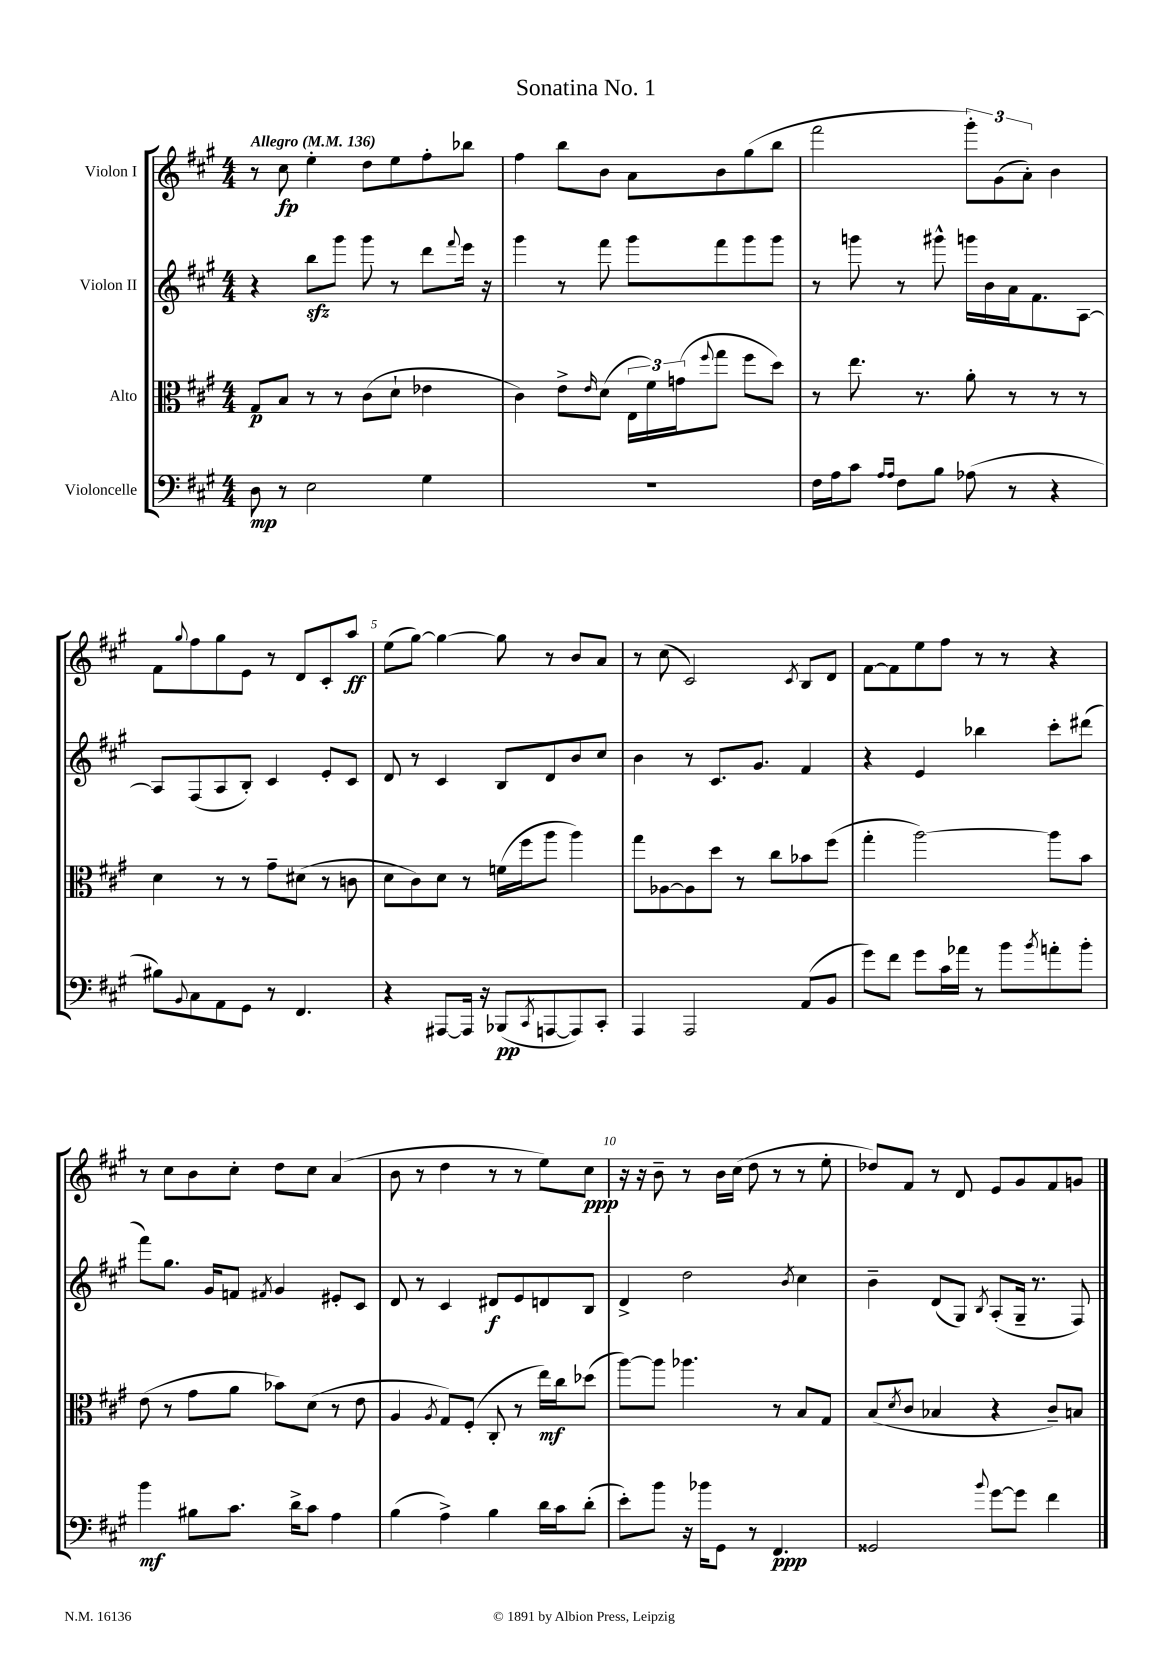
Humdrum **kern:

**kern	**kern	**kern	**kern
*staff4	*staff3	*staff2	*staff1
*clefF4	*clefC3	*clefG2	*clefG2
*k[f#c#g#]	*k[f#c#g#]	*k[f#c#g#]	*k[f#c#g#]
*M4/4	*M4/4	*M4/4	*M4/4
*MM136	*MM136	*MM136	*MM136
8D	8G#	4r	8r
8r	8B	.	8cc#
2E	8r	8bb	4ee'
.	8r	8ggg#	.
.	(8c#	8ggg#	8dd
.	8d`	8r	8ee
4G#	4e-	8ddd	8ff#'
.	.	8qqfff#	.
.	.	16eee	8bb-
.	.	16r	.
=	=	=	=
1r	4c#)	4ggg#	4ff#
.	8e^	8r	8bb
.	16qqe	.	.
.	(8d	8fff#	8b
.	24E	8ggg#	8a
.	24f#)	.	.
.	(24g	.	.
.	8qqff#	.	.
.	8gg#	8fff#	8b
.	8ff#	8ggg#	(8gg#
.	8dd)	8ggg#	8bb
=	=	=	=
16F#	8r	8r	2fff#
16A	.	.	.
8c#	8.ee	8ggg	.
16qqA	.	.	.
16qqA	.	.	.
8F#	.	8r	.
.	8.r	.	.
8B	.	8ggg#^^	.
(8A-	8a'	16ggg	12ggg#')
.	.	16b	.
.	.	.	(12g#
8r	8r	16a	.
.	.	.	12a')
.	.	8.f#	.
4r	8r	.	4b
.	8r	[8A	.
=	=	=	=
8B#)	4d	8A]	8f#
8qqBB	.	.	8qqgg#
8C#	.	(8F#	8ff#
8AA	8r	8A	8gg#
8GG#	8r	8B')	8e
8r	8g#~	4c#	8r
4.FF#	(8d#	.	8d
.	8r	8e'	8c#'
.	8c	8c#	8aa
=	=	=	=
4r	8d	8d	(8ee
.	8c#)	8r	[8gg#)
[8AAA#	8d	4c#	4gg#_
16AAA#]	8r	.	.
16r	.	.	.
(8BBB-	(16f	8B	8gg#]
.	16ff#	.	.
8qCC#	.	.	.
[8AAA	8aa	8d	8r
8AAA])	4aa)	8b	8b
8CC#'	.	8cc#	8a
=	=	=	=
4AAA	8gg#	4b	8r
.	[8A-	.	(8cc#
2AAA	8A-]	8r	2c#)
.	8dd	8.c#	.
.	8r	.	.
.	.	8.g#	.
.	8cc#	.	.
.	.	.	8qc#
(8AA	8b-	4f#	8B
8BB	(8ff#	.	8d
=	=	=	=
8g#)	4gg#'	4r	[8f#
8f#	.	.	8f#]
8g#	[2aa)	4e	8ee
16c#	.	.	8ff#
16a-	.	.	.
8r	.	4bb-	8r
8b	.	.	8r
8qb	.	.	.
8a'	8aa]	8ccc#'	4r
8b'	8b	(8ddd#	.
=	=	=	=
4b	(8e	8fff#)	8r
.	8r	8.gg#	8cc#
8B#	8g#	.	8b
.	.	16g#	.
8.c#	8a	8f	8cc#'
.	.	8qf#	.
.	8b-)	4g#	8dd
16d^	.	.	.
8c#	(8d	.	8cc#
4A	8r	8e#'	(4a
.	8e	8c#	.
=	=	=	=
(4B	4A	8d	8b
.	.	8r	8r
.	8qA	.	.
4A^)	8G#)	4c#	4dd
.	(8F#'	.	.
4B	8C#'	8d#	8r
.	8r	8e	8r
16d	16ee)	8d	8ee)
16c#	16cc#	.	.
(8d'	(8dd-	8B	8cc#
=	=	=	=
8e')	[8aa)	4d^	16r
.	.	.	16r
8b	8aa]	.	8b~
16r	4.aa-	2dd	8r
16b-	.	.	.
8GG#	.	.	16b
.	.	.	(16cc#
8r	.	.	8dd
4.FF#	8r	.	8r
.	.	8qb	.
.	8B	4cc#	8r
.	8G#	.	8ee'
=	=	=	=
2GG##	(8B	4b~	8dd-)
.	8qd	.	.
.	8c#	.	8f#
.	4B-	(8d	8r
.	.	8G#)	8d
8qqb	.	8qB	.
[8g#	4r	(8A'	8e
8g#]	.	16G#~	8g#
.	.	8.r	.
4f#	8c#~)	.	8f#
.	8B	8F#)	8g
==	==	==	==
*-	*-	*-	*-
